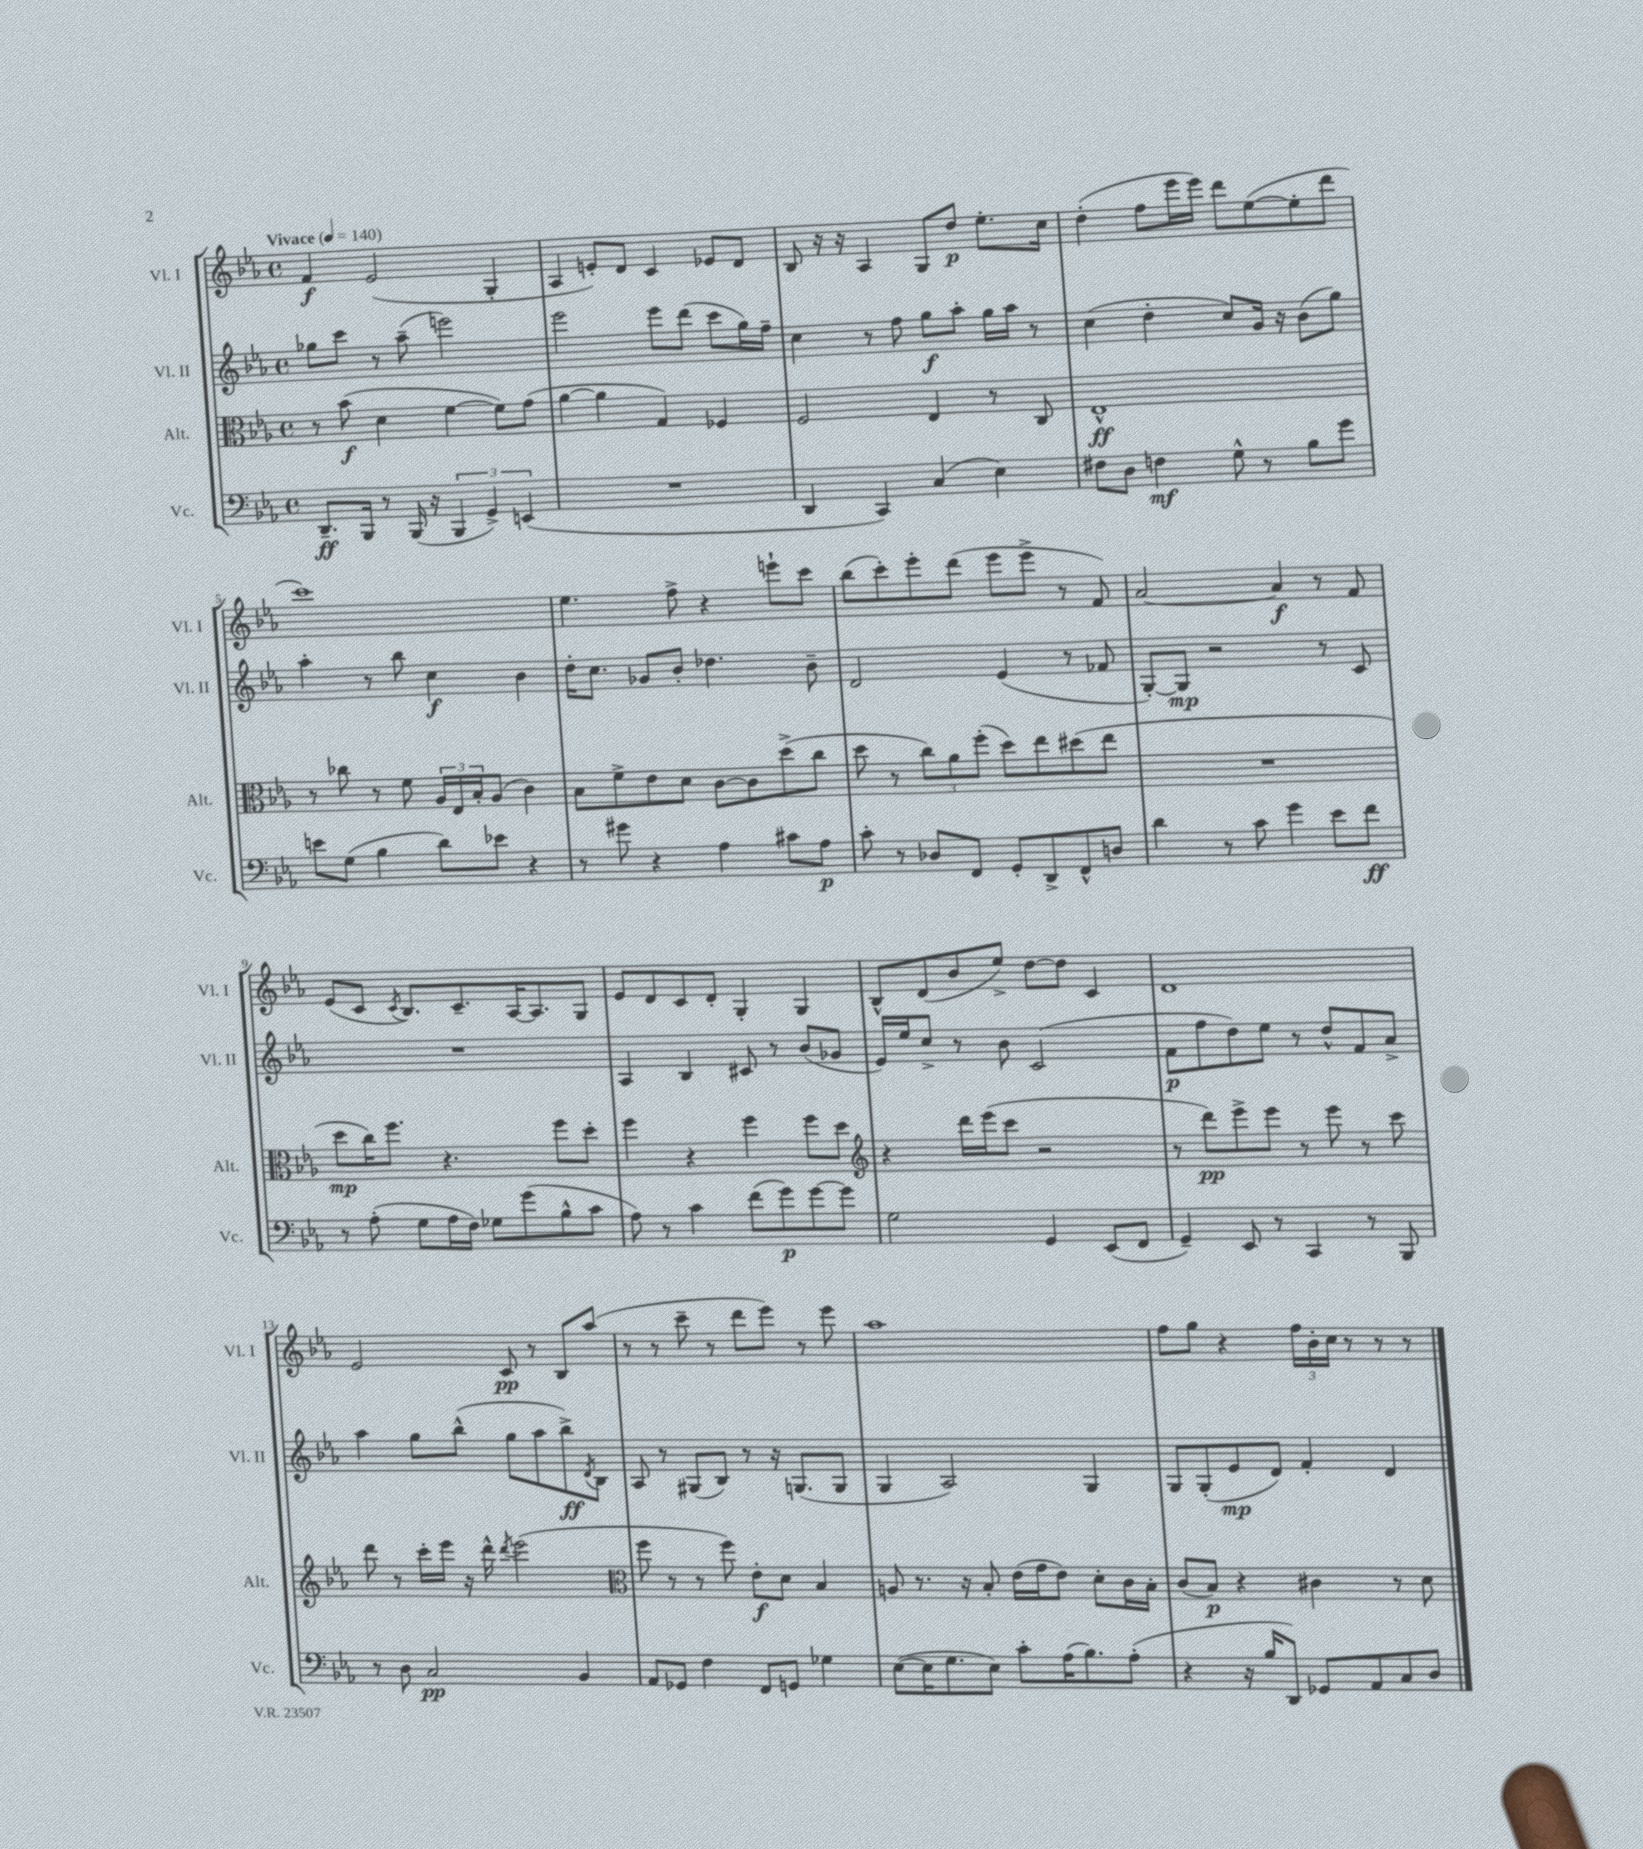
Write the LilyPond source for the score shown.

<<
\new StaffGroup <<
\new Staff = "s0" \with { instrumentName = "Vl. I" shortInstrumentName = "Vl. I" } {
    \clef treble \key ees \major \defaultTimeSignature \time 4/4 \tempo "Vivace" 4 = 140
    f'4\f ees'2( g4-. |
    aes4 e'8-.) d'8 c'4 ees'8 d'8 |
    bes8 r16 r16 aes4 g8 d''8\p ees''8.-. c''16 |
    d''4-.( f''8 ees'''16 ees'''16) d'''8 ees''8~( ees''8-. d'''8 |
    c'''1) |
    ees''4. f''8-> r4 e'''8-! c'''8 |
    bes''8( c'''8-.) ees'''8-. d'''8( ees'''8 ees'''8-> r8 f'8) |
    aes'2~ aes'4\f r8 f'8 |
    ees'8( c'8 \acciaccatura { c'8 } bes8.) c'8.-- aes16~ aes8. g8 |
    ees'8 d'8 c'8 d'8-. g4-. g4 |
    bes8-^ d'8( bes'8 ees''8->) d''8~ d''8 c'4 |
    d'1 |
    ees'2 c'8\pp r8 bes8 aes''8( |
    r8 r8 c'''8-- r8 d'''8 ees'''8) r8 ees'''8 |
    aes''1 |
    f''8 g''8 r4 \tuplet 3/2 { f''16 bes'16-. c''16 } r8 r8 r8 \bar "|." |
}
\new Staff = "s1" \with { instrumentName = "Vl. II" shortInstrumentName = "Vl. II" } {
    \clef treble \key ees \major \defaultTimeSignature \time 4/4
    ges''8 c'''8 r8 aes''8--( e'''2) |
    ees'''2 ees'''8 d'''8( c'''8 g''16) f''16-- |
    c''4 r8 f''8 g''8\f aes''8-. g''16 aes''16 r8 |
    c''4( d''4-. c''8) g'16 r16 bes'8( g''8) |
    aes''4-. r8 bes''8 c''4\f bes'4 |
    d''16-. c''8. ges'8 bes'8-. des''4. bes'8-- |
    d'2 ees'4( r8 fes'8 |
    g8~-.) g8\mp r2 r8 c'8 |
    R1 |
    aes4 bes4 cis'8 r8 bes'8( ges'8 |
    ees'16) ees''16 c''8-> r8 bes'8 c'2( |
    f'8\p f''8 d''8) ees''8 r8 d''8-^ f'8 aes'8-> |
    aes''4 g''8 bes''8-^( g''8 aes''8 bes''8->\ff) \acciaccatura { d'8 } bes8 |
    aes8 r8 gis8( bes8) r8 r16 g8.( g8 |
    g4 aes2) g4 |
    g8 g8-.( ees'8\mp d'8) f'4-. d'4 \bar "|." |
}
\new Staff = "s2" \with { instrumentName = "Alt." shortInstrumentName = "Alt." } {
    \clef alto \key ees \major \defaultTimeSignature \time 4/4
    r8 bes'8\f( d'4 f'4~ f'8) g'8( |
    aes'4~ aes'4 g4) fes4 |
    f2 ees4 r8 c8 |
    ees1-^\ff |
    r8 ces''8 r8 f'8 \tuplet 3/2 { aes16 ees16 bes16-. } aes8( c'4) |
    bes8 f'8-> ees'8 d'8 c'8~ c'8 d''8->( c''8 |
    d''8 r8 \tuplet 3/2 { c''8) aes'8 f''8-.( } d''8) ees''8 dis''8( ees''8 |
    R1 |
    d''8\mp c''16) f''8. r4. f''8 d''8-. |
    f''4 r4 f''4 f''8 d''8 |
    \clef treble r4 d'''16 ees'''16( c'''8 r2 |
    r8 d'''8\pp) ees'''8-> ees'''8 r8 ees'''8 r8 c'''8 |
    d'''8 r8 c'''16-. ees'''16 r16 d'''16-^ \acciaccatura { d'''8 } ees'''2( |
    \clef alto f''8 r8 r8 f''8) ees'8-.\f d'8 bes4 |
    a8 r8. r16 bes8-. ees'16( g'16 ees'8) d'8-. c'16 bes16-. |
    c'8( bes8\p) r4 cis'4 r8 d'8 \bar "|." |
}
\new Staff = "s3" \with { instrumentName = "Vc." shortInstrumentName = "Vc." } {
    \clef bass \key ees \major \defaultTimeSignature \time 4/4
    d,8.--\ff bes,,16 r8 bes,,16( r16 \tuplet 3/2 { bes,,4 g,4->) e,4( } |
    R1 |
    d,4 c,4) c4( ees4) |
    fis8 d8 f4\mf g8-^ r8 bes8 g'8 |
    e'8 g8( bes4 d'8) ees'8 r4 |
    r8 gis'8 r4 aes4 cis'8 aes8\p |
    c'8-. r8 des8 f,8 g,8-. d,8-> f,8-^ d8 |
    d'4 r8 c'8 g'4 ees'8 f'8\ff |
    r8 aes8-.( g8 aes16 f16) ges8 g'8( bes8-^ c'8 |
    aes8) r8 c'4 f'8( g'8\p) g'8~ g'8 |
    g2 g,4 ees,8( f,8 |
    g,4--) ees,8 r8 c,4 r8 bes,,8 |
    r8 d8 c2\pp bes,4 |
    aes,8 ges,8 f4 f,8 g,8 ges4 |
    ees8~( ees16 g8. ees8) c'8-. aes16( bes8.) aes8-.( |
    r4 r16 bes16 d,8) ges,8 aes,8 c8 d8 \bar "|." |
}
>>
>>
